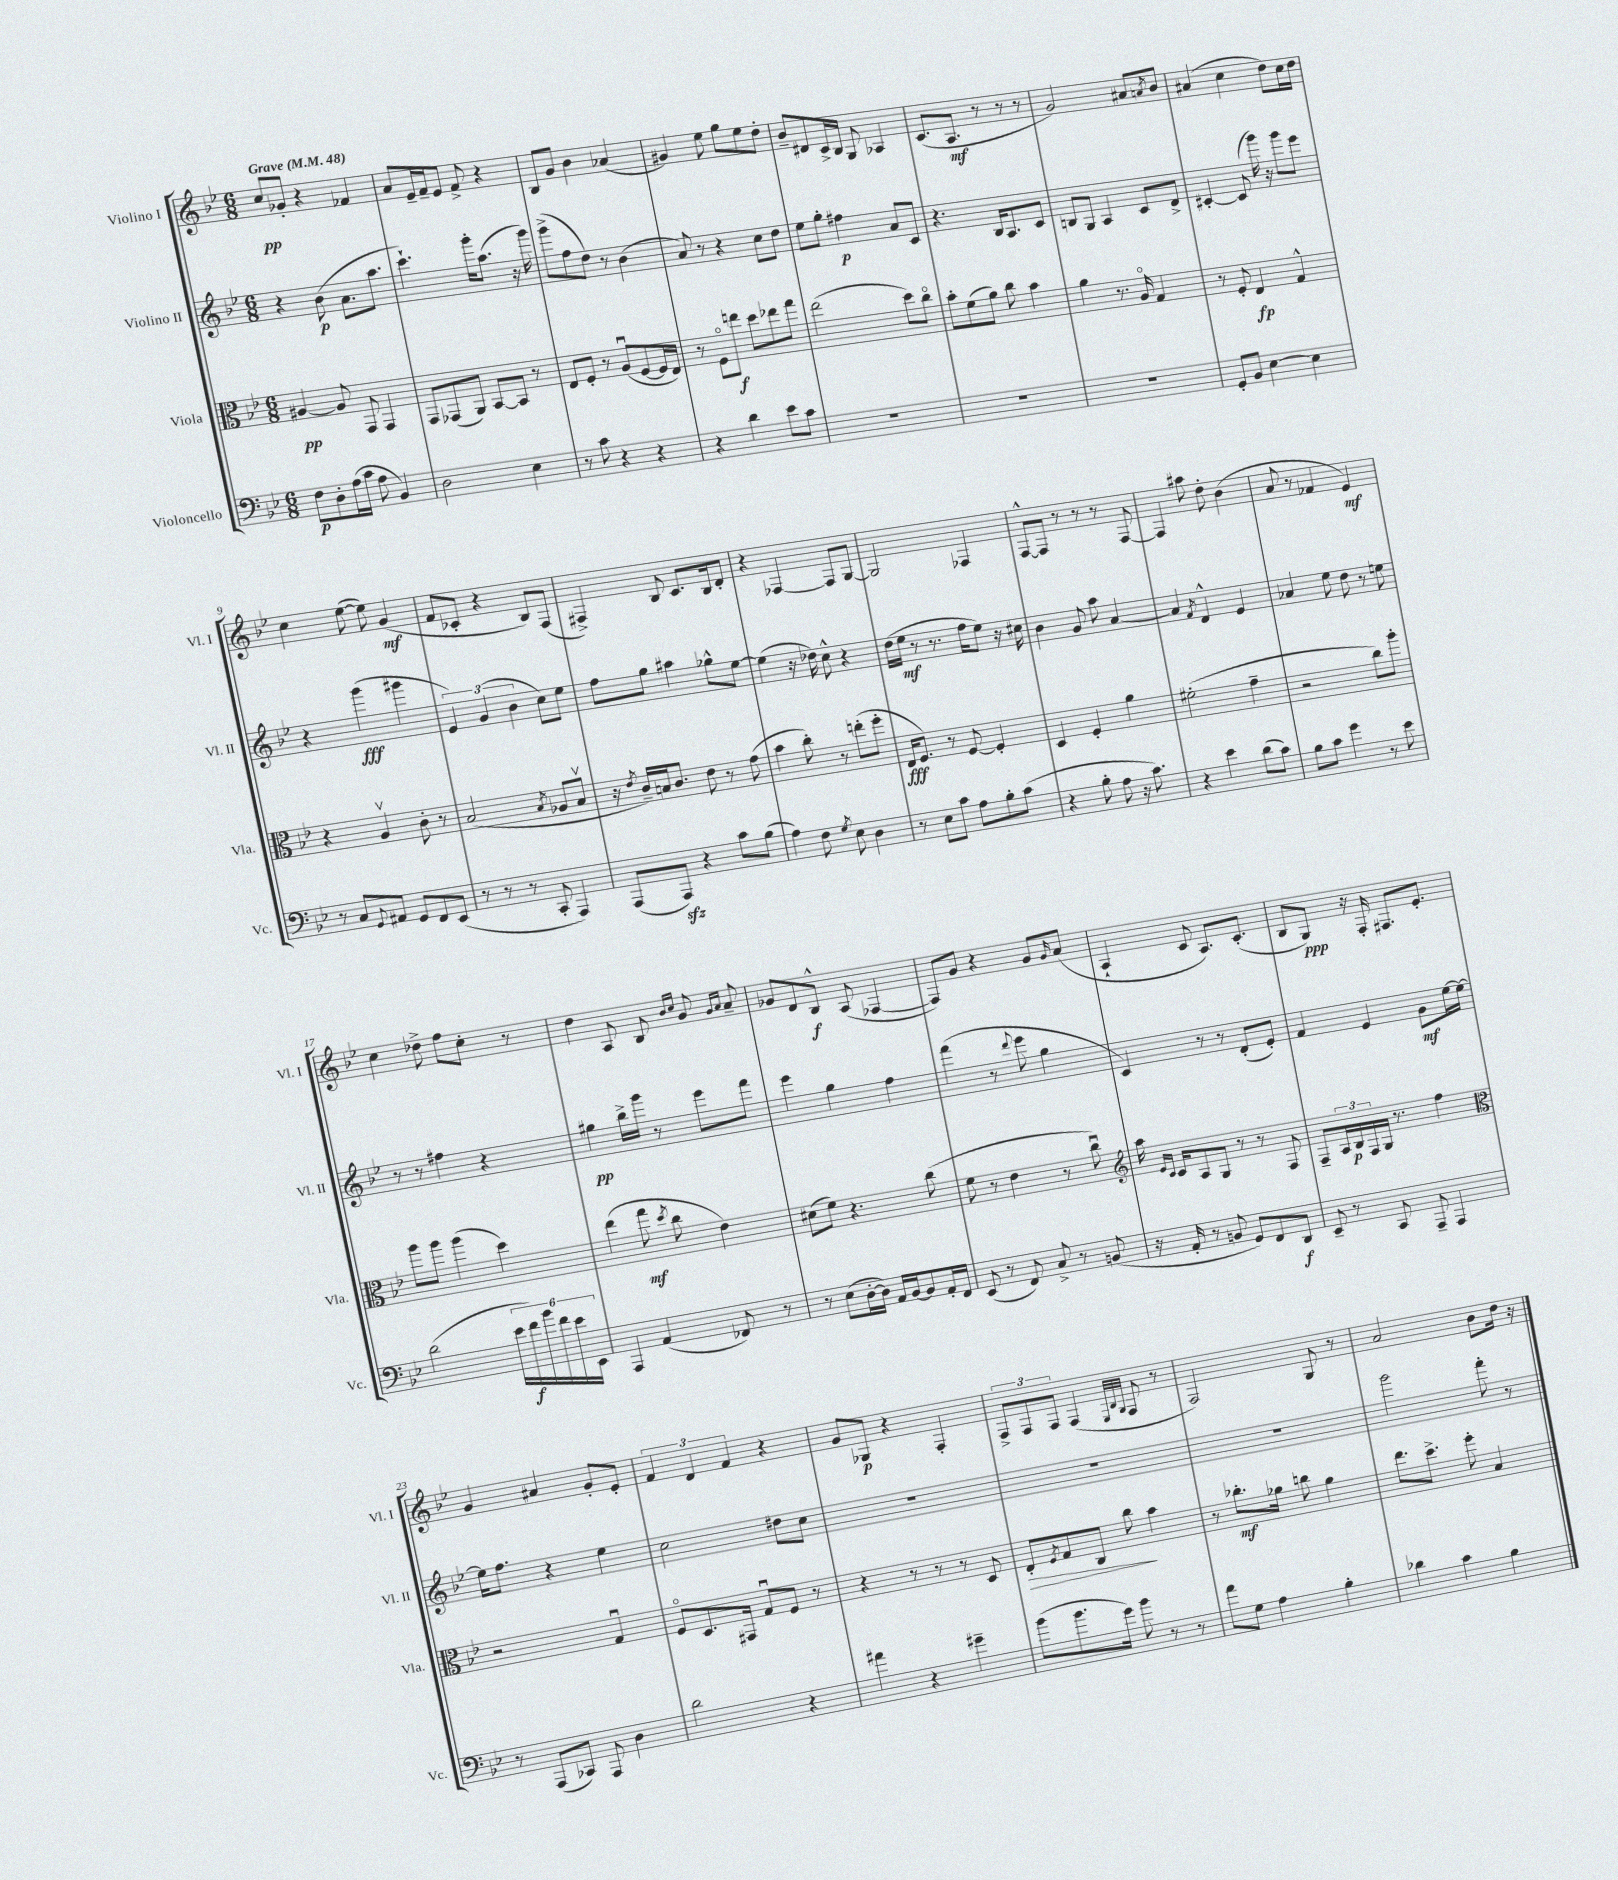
<<
\new StaffGroup <<
\new Staff = "s0" \with { instrumentName = "Violino I" shortInstrumentName = "Vl. I" } {
    \clef treble \key bes \major \numericTimeSignature \time 6/8 \tempo "Grave" 4 = 48
    c''8\pp ges'8-. r4 fes'4 |
    a'8 ees'16-- f'16-- ees'8 f'8-> r4 |
    bes8 g'8 bes'4 aes'4( |
    gis'4) ees''8 g''8 ees''8 d''8-. |
    bes'8-- dis'8 c'16-> bes16 g8 aes4 |
    c'8.( a8.\mf r8 r8 r8 |
    g'2) ais'8 \acciaccatura { a'8 } bes'8 |
    ais'4( c''4 d''8) c''16 d''16 |
    c''4 ees''8~( ees''8) g'4\mf( |
    f'8 ces'8-. r4 bes8) f8( |
    fis4->) bes8 c'8. bes16 d'8-. |
    r4 fes4~ fes8 g8~ |
    g2 fes4 |
    f8~-^ f8 r8 r8 r8 f8~ |
    f4 ais''8 d''8-. bes'4( |
    a'8 r8 fes'4 ees'4\mf) |
    c''4 des''8-> f''8 c''8-. r8 |
    d''4 a8 bes8 \grace { bes'16 c''16 } g'8 \grace { g'16 a'16 } a'8-- |
    ges'8 d'8 bes8-^\f a8( fes4~ |
    fes8) g'8 r4 g'8 \grace { g'16 } a'8( |
    a4-! c'8 a8.) c'8.-.( |
    bes8 g8\ppp) r16 f16-. fis8. ees'8.-. |
    g'4 ais'4 g'8-. ees'8-. |
    \tuplet 3/2 { f'4 d'4 f'4 } r4 |
    g'8 ges8\p r4 f4-. |
    \tuplet 3/2 { f8-> f8 f8 } f4( \grace { ees32 bes32 g32 } f8 r8 |
    f2) g8 r8 |
    a'2 bes'8 d''16 r16 \bar "|." |
}
\new Staff = "s1" \with { instrumentName = "Violino II" shortInstrumentName = "Vl. II" } {
    \clef treble \key bes \major \numericTimeSignature \time 6/8
    r4 bes'8\p( a'8. a''8. |
    c'''4.-!) g'''16-. a''8.( r16 g'''16) |
    g'''8->( f''8 d''8) r8 bes'4( |
    a'8) r8 r4 c''8 d''8 |
    ees''8 g''8-. fis''4\p a'8 c'8 |
    r4. bes16 a8. c'8 |
    b8 g8 a4 c'8 d'8-> |
    cis'4~-. cis'8( g'''16) r16 g'''8 ees'''8 |
    r4 g'''4\fff( gis'''4 |
    \tuplet 3/2 { ees'4) g'4( bes'4 } c''8) ees''8 |
    f''8 g''8 ais''4 ges''8-^ ees''8~ |
    ees''4( r16 des''16) c''8-^ r4 |
    d''16( ees''16\mf r8 r8. f''16 ees''8) r16 cis''16 |
    bes'4 g'8 a''8 a'4~ |
    a'4 \acciaccatura { f'8 } d'4-^ ees'4 |
    aes'4 ees''8 d''8 r8 e''8 |
    r8 r8 fis''4 r4 |
    gis''4\pp bes''16-> g'''16 r8 ees'''8 f'''8 |
    ees'''4 g''4 f''4 |
    f'''4( r8 \appoggiatura { d'''8 } ees'''8 g''4 |
    c'4) r8 r8 d'8-.( ees'8-.) |
    f'4 ees'4 g'8\mf ees''16~ ees''16~ |
    ees''16 f''8. r4 ees''4 |
    c''2 dis''8 c''8 |
    R2. |
    R2. |
    R2. |
    g'''2 f'''8-. r8 \bar "|." |
}
\new Staff = "s2" \with { instrumentName = "Viola" shortInstrumentName = "Vla." } {
    \clef alto \key bes \major \numericTimeSignature \time 6/8
    ais4~\pp ais8 g,8 g,4 |
    g,8 ges,8( a,8) bes,8~ bes,8 r8 |
    ees8 f8-. r8 a8\downbow( f8~ f16 ees16) |
    r8 f8\flageolet e''8\f d''8 ees''8 g''8 |
    ees''2( d''8) c''8\flageolet |
    bes'8-. f'8( a'8) c''8 bes'4 |
    a'4 r8. a16\flageolet g4 |
    r8 f8-. ees4\fp g4-^ |
    r4 a4\upbow c'8-. r8 |
    bes2( \acciaccatura { bes8 } aes8 bes8\upbow |
    r16 \acciaccatura { ees'8 } c'16--) b16 c'8. ees'8 r8 g'8( |
    bes'4 c''8-.) r8 e''8-.( f''8-. |
    ees16\fff f8.) r8 f8~ f4-. |
    d4 f4-. a'4 |
    fis'2-.( g'4-- |
    r2 c''8) a''8-. |
    a''8 a''8 a''4( d''4) |
    ees''4( g''8\mf \acciaccatura { d''8 } c''8 ees'4) |
    dis'8( f'8) r4. c''8( |
    f'8 r8 ees'4 r8 c''8\downbow) |
    \clef treble a''16 \grace { ees'16 c'16 } c'16 a8 g8 r8 r8 f8 |
    f8-- \tuplet 3/2 { a16 bes16\p f16 } g16 r8. f''4 |
    \clef alto r2 g4\downbow |
    f8\flageolet d8. gis,16 g8\downbow f8 r8 |
    r4 r8 r8 r8 d8 |
    ees8-.\> \acciaccatura { f8 } g8 c8 c''8\! bes'4 |
    r8 ces''8.-.\mf aes'16 c''8 aes'4 |
    ees''8. d''8.-> f''8-. bes4 \bar "|." |
}
\new Staff = "s3" \with { instrumentName = "Violoncello" shortInstrumentName = "Vc." } {
    \clef bass \key bes \major \numericTimeSignature \time 6/8
    f8\p d8-. a16( c'16 a8 bes,4) |
    d2 ees4 |
    r8 c'8 r4 r4 |
    r4 d'4 ees'8 c'8 |
    R2. |
    R2. |
    R2. |
    g,8-. bes,8 ees4~ ees4 |
    r8 c8 \appoggiatura { g,8 } ais,8 g,8 f,8 ees,8( |
    r8 r8 r8 c,8-. a,,4) |
    a,,8( a,,8\sfz) r4 c'8 bes8( |
    a4) f8 \acciaccatura { g8 } ees8 d4 |
    r8 ees8 c'8 a8 bes8-. c'8( |
    r4 bes8-. a8 r16 c'8.) |
    r4 ees'4 d'8( c'8) |
    bes8 c'8 g'4 r8 ees'8 |
    d'2( \tuplet 6/4 { ees'16 f'16\f) bes'16 f'16 ees'16 ees,16 } |
    a,,4 a,4( fes,8) r8 |
    r8 ees8( d16~-. d16) a,16 bes,16~ bes,8 a,16-. f,16 |
    ees,8( r8 f,8) c8-> r8 b,8( |
    r16 a,16-. r8 b,8 g,8) f,8 d,8\f |
    ees,8-- r8 c,8 a,,8-- a,,4 |
    r8 a,,8( ces,8) a,,8 d4 |
    d'2 r4 |
    ais'4 r4 gis'4-- |
    bes'8( bes'8. g'16) bes'8 r8 r8 |
    a'8 g8 a4 bes4-. |
    des'4 c'4 bes4 \bar "|." |
}
>>
>>
